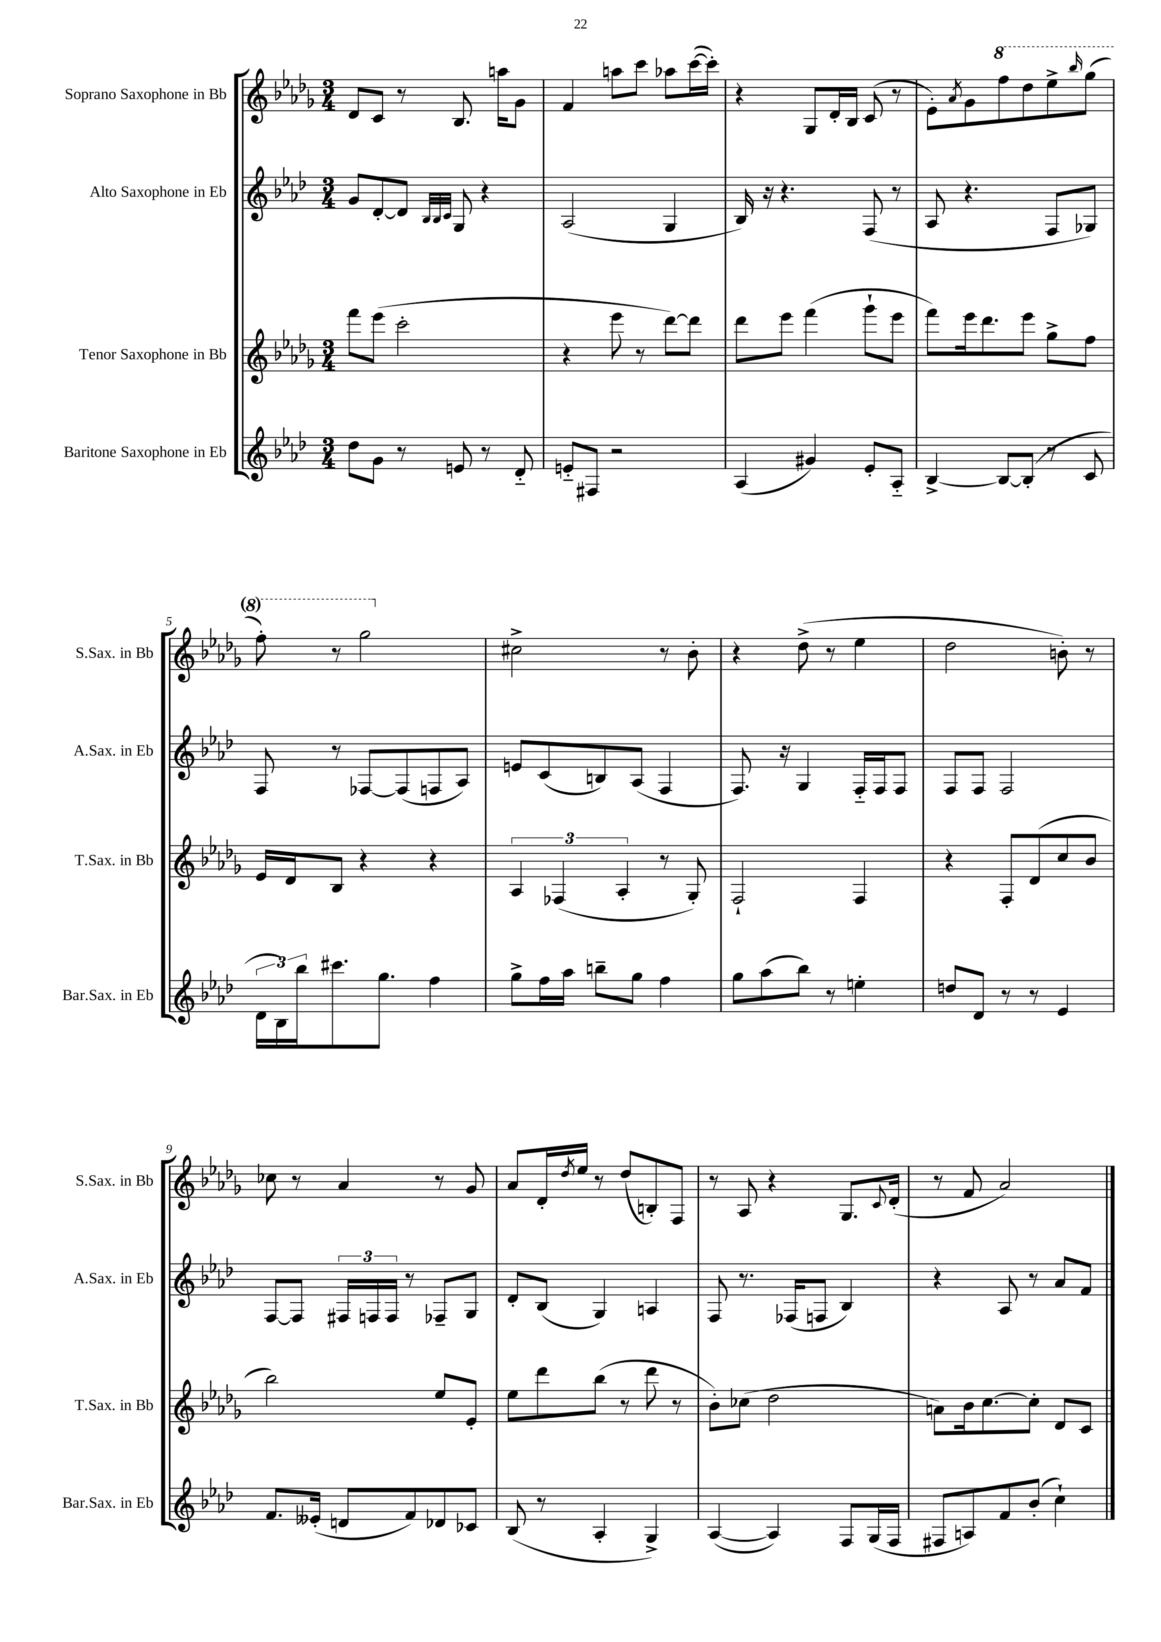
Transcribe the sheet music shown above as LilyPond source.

<<
\new StaffGroup <<
\new Staff = "s0" \with { instrumentName = "Soprano Saxophone in Bb" shortInstrumentName = "S.Sax. in Bb" } {
    \clef treble \key des \major \numericTimeSignature \time 3/4
    des'8 c'8 r8 bes8. a''16 ges'8 |
    f'4 a''8 c'''8 aes''8 c'''16~( c'''16-.) |
    r4 ges8 des'16-. bes16 c'8( r8 |
    ees'8-.) \acciaccatura { aes'8 } ges'8 \ottava #1 f'''8 des'''8 ees'''8-> \grace { bes'''16 } ges'''8( |
    f'''8-.) r8 ges'''2 \ottava #0 |
    cis''2-> r8 bes'8-. |
    r4 des''8->( r8 ees''4 |
    des''2 b'8-.) r8 |
    ces''8 r8 aes'4 r8 ges'8 |
    aes'8 des'16-. \acciaccatura { des''8 } ees''16 r8 des''8( b8-.) f8 |
    r8 aes8 r4 ges8. \appoggiatura { c'8 } des'16-.( |
    r8 f'8 aes'2) \bar "|." |
}
\new Staff = "s1" \with { instrumentName = "Alto Saxophone in Eb" shortInstrumentName = "A.Sax. in Eb" } {
    \clef treble \key aes \major \numericTimeSignature \time 3/4
    g'8 des'8~-. des'8 \grace { bes32 bes32 c'32 } g8 r4 |
    aes2( g4 |
    bes16) r16 r4. f8( r8 |
    aes8 r4. f8 ges8) |
    f8 r8 fes8~ fes8( f8 aes8) |
    e'8 c'8( b8) aes8( f4 |
    f8.) r16 g4 f16-_ f16 f8 |
    f8 f8 f2 |
    f8~ f8 \tuplet 3/2 { fis16 f16 f16 } r8 fes8-- g8 |
    des'8-. bes8( g4) a4 |
    f8 r8. fes16( f8 bes4) |
    r4 aes8 r8 aes'8 f'8 \bar "|." |
}
\new Staff = "s2" \with { instrumentName = "Tenor Saxophone in Bb" shortInstrumentName = "T.Sax. in Bb" } {
    \clef treble \key des \major \numericTimeSignature \time 3/4
    f'''8 ees'''8( c'''2-. |
    r4 ees'''8 r8 des'''8~) des'''8 |
    des'''8 ees'''8 f'''4( ges'''8-! ees'''8 |
    f'''8) ees'''16 des'''8. ees'''8 ges''8-> f''8 |
    ees'16 des'16 bes8 r4 r4 |
    \tuplet 3/2 { aes4 fes4( aes4-. } r8 ges8-.) |
    f2-! f4 |
    r4 f8-. des'8( c''8 bes'8 |
    bes''2) ees''8 ees'8-. |
    ees''8 des'''8 bes''8( r8 des'''8 r8 |
    bes'8-.) ces''8( des''2 |
    a'8) bes'16 c''8.~ c''8-. des'8 c'8 \bar "|." |
}
\new Staff = "s3" \with { instrumentName = "Baritone Saxophone in Eb" shortInstrumentName = "Bar.Sax. in Eb" } {
    \clef treble \key aes \major \numericTimeSignature \time 3/4
    des''8 g'8 r8 e'8 r8 des'8-_ |
    e'8-_ fis8 r2 |
    aes4( gis'4) ees'8-. aes8-_ |
    bes4~-> bes8~ bes8-.( r8 c'8 |
    \tuplet 3/2 { des'16 bes16) bes''16 } cis'''8. g''8. f''4 |
    g''8-> f''16 aes''16 b''8-- g''8 f''4 |
    g''8 aes''8( bes''8) r8 e''4-. |
    d''8 des'8 r8 r8 ees'4 |
    f'8. eeses'16-.( d'8 f'8) des'8 ces'8 |
    bes8( r8 aes4-. g4->) |
    aes4~( aes4) f8 g16( f16 |
    fis8 a8) f'8 bes'8-.( c''4-!) \bar "|." |
}
>>
>>
